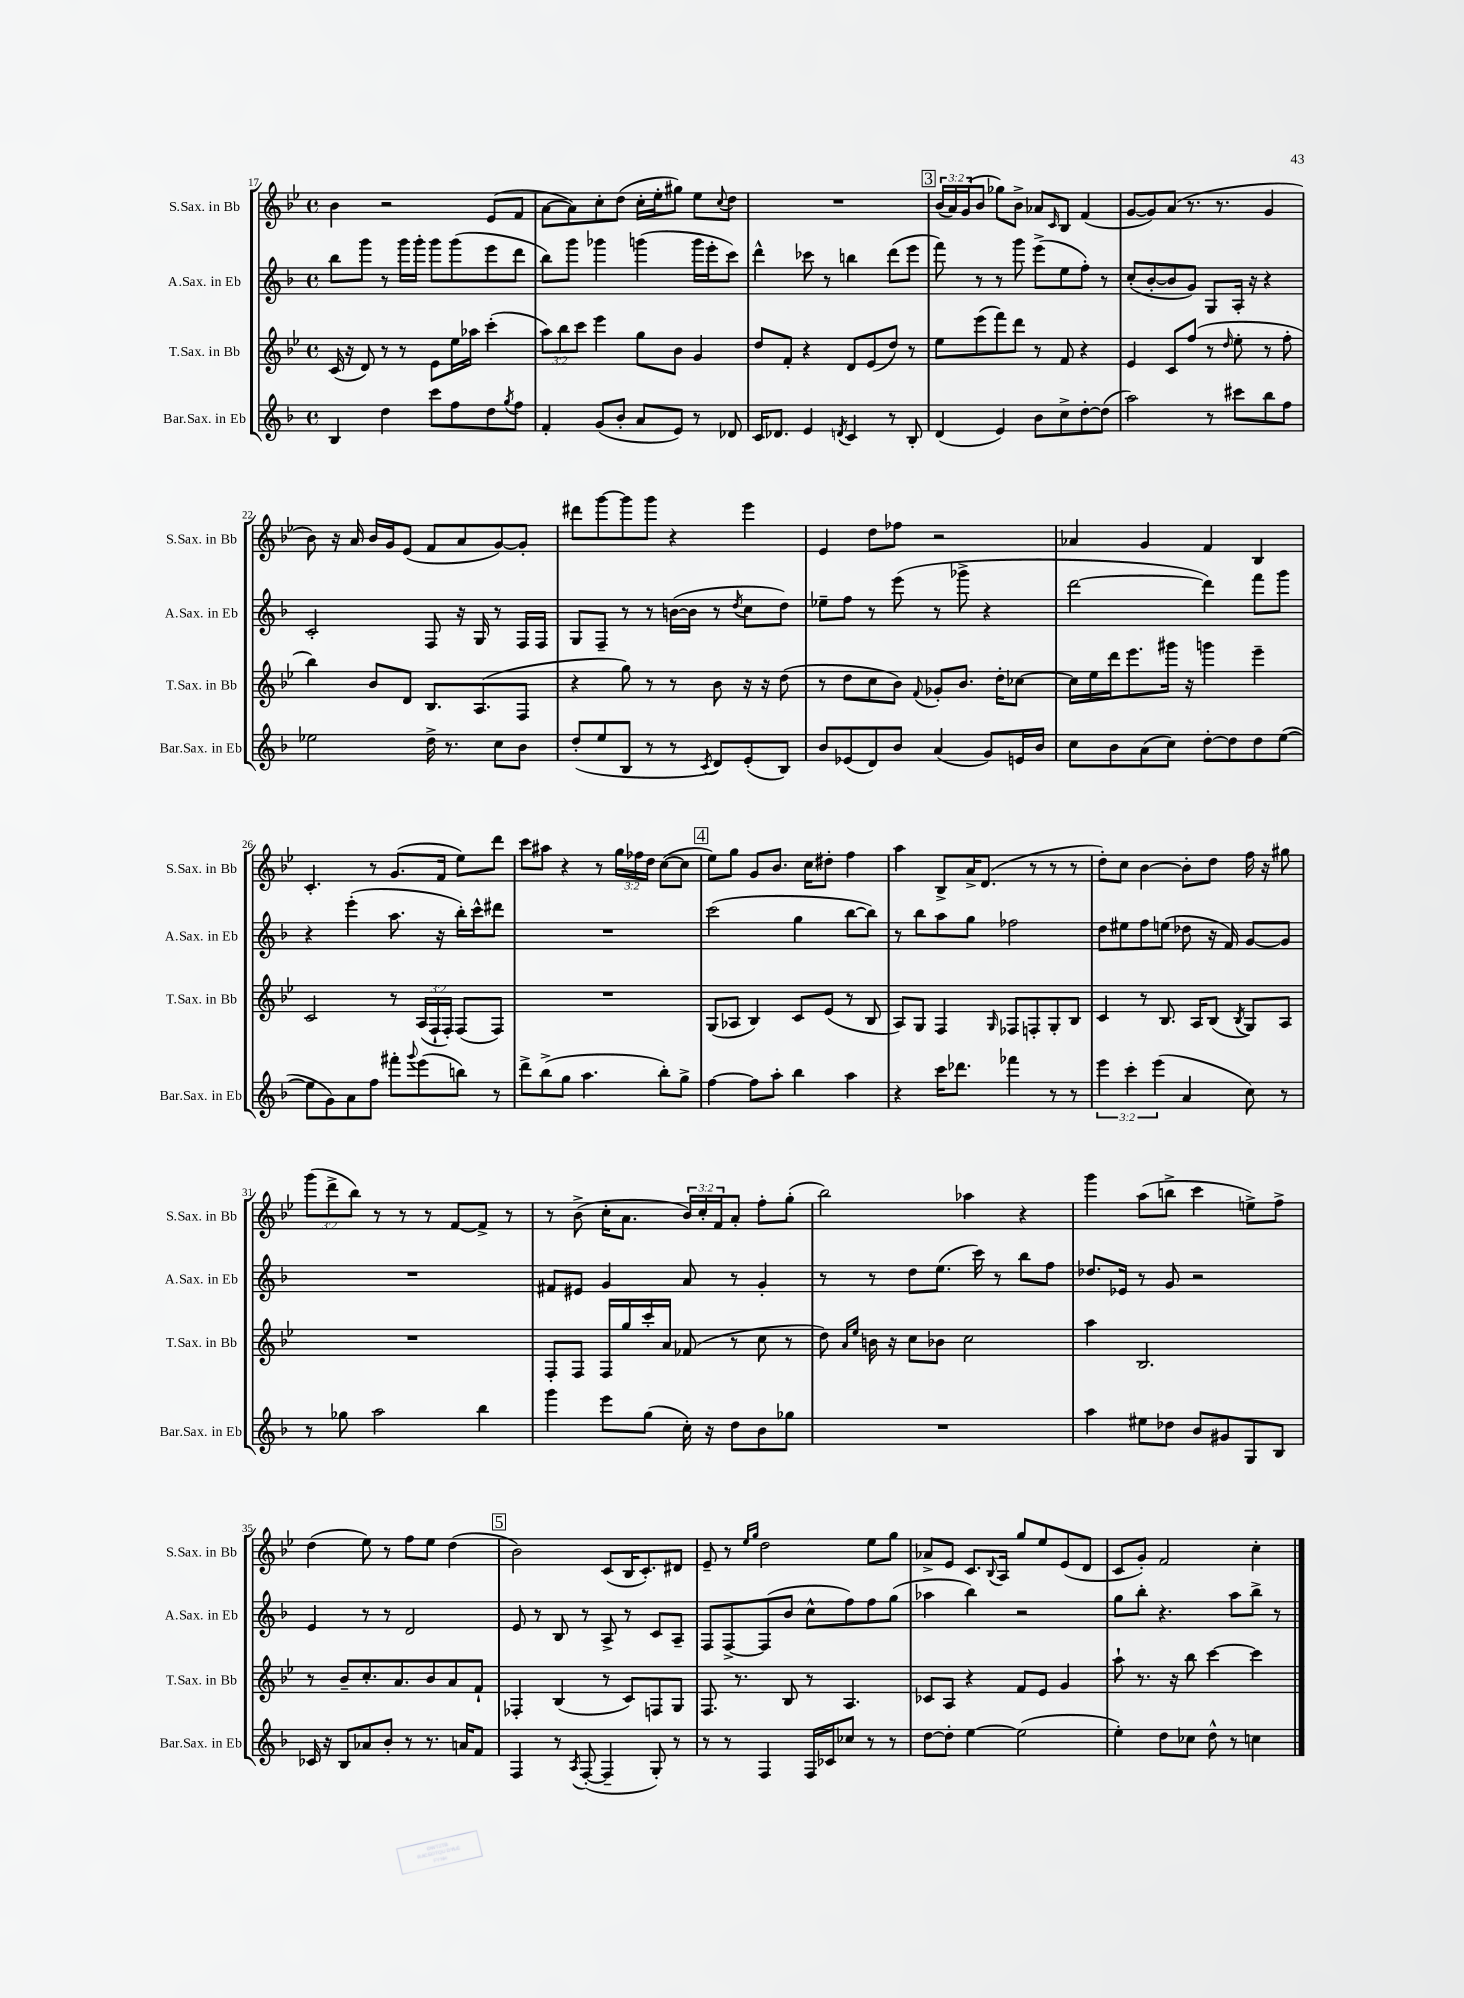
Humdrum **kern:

**kern	**kern	**kern	**kern
*staff4	*staff3	*staff2	*staff1
*clefG2	*clefG2	*clefG2	*clefG2
*k[b-]	*k[b-e-]	*k[b-]	*k[b-e-]
*M4/4	*M4/4	*M4/4	*M4/4
*met(c)	*met(c)	*met(c)	*met(c)
4B-	(16c	8bb-	4b-
.	16r	.	.
.	8d)	8ggg	.
4dd	8r	8r	2r
.	8r	16ggg	.
.	.	16ggg'	.
8ccc	8e-	8ggg	.
8ff	16ee-	(8ggg	.
.	16aa-	.	.
8dd	(4ccc'	8eee	(8e-
8qgg	.	.	.
8ff	.	8ddd	8f
=	=	=	=
4f'	12aa)	8bb-)	[8a
.	12bb-	.	.
.	.	8ggg	8a])
.	12ccc	.	.
(8g	4eee-	4ggg-	8cc'
8b-'	.	.	(8dd
8a	8gg	(4ggg	16cc'
.	.	.	16ee-'
8e)	8b-	.	8gg#)
8r	4g	16ggg	8ee-
.	.	16eee'	.
.	.	.	8qqcc
8d-	.	8ccc)	8dd
=	=	=	=
16c	8dd	4ddd^^	1r
8.d-	.	.	.
.	8f'	.	.
4e	4r	8ccc-	.
.	.	8r	.
8qd	.	.	.
4c	8d	4bb	.
.	(8e-	.	.
8r	8dd)	(8ddd	.
8B-'	8r	8eee	.
=	=	=	=
(4d	8ee-	8fff)	(24b-
.	.	.	24a)
.	.	.	(24g
.	(8eee-	8r	8b-
4e)	8fff)	8r	8gg-)
.	8ddd	8ggg	8b-^
8b-	8r	(8eee^	8a-
.	.	.	16qqc
8cc^	8f	8ee	8B-
[8dd'	4r	8ff')	(4f
(8dd]	.	8r	.
=	=	=	=
2aa)	4e-	(8cc'	[8g
.	.	[8b-'	8g])
.	8c	8b-]	(8a
.	(8ff	8g)	8.r
8r	8r	8G	.
.	.	.	8.r
.	16qqdd	.	.
8ccc#	8ee-'	16A'	.
.	.	16r	.
8bb-	8r	4r	4g
8ff	8ff'	.	.
=	=	=	=
2ee-	4bb-)	2c'	8b-)
.	.	.	16r
.	.	.	16a
.	8b-	.	16b-
.	.	.	16g
.	8d	.	(8e-
16dd^	8.B-	8F	8f
8.r	.	.	.
.	.	16r	8a
.	(8.A	16G	.
8cc	.	8r	[8g)
8b-	8F	16F	8g']
.	.	16F	.
=	=	=	=
(8dd'	4r	8G	8ddd#
8ee	.	8F~	[8ggg
8B-	8gg)	8r	8ggg]
8r	8r	8r	8ggg
8r	8r	([16b	4r
.	.	16b]	.
8qc	.	.	.
8d)	8b-	8r	.
.	.	8qdd	.
(8e'	16r	8cc	4eee-
.	16r	.	.
8B-)	(8dd	8dd)	.
=	=	=	=
8b-	8r	8ee-~	4e-
(8e-	8dd	8ff	.
8d)	8cc	8r	8dd
8b-	8b-)	(8eee	8ff-
.	8qqf	.	.
(4a	8g-'	8r	2r
.	8.b-	8ggg-^	.
8g)	.	4r	.
.	16dd'	.	.
16e	[8cc-	.	.
16b-	.	.	.
=	=	=	=
8cc	16cc-]	[2ddd	4a-
.	16ee-	.	.
8b-	16ddd	.	.
.	8.eee-	.	.
(8a	.	.	4g
8cc)	16ggg#	.	.
.	16r	.	.
[8dd'	4ggg	4ddd])	4f
8dd]	.	.	.
8dd	4eee-~	8fff	4B-
([8ee	.	8ggg	.
=	=	=	=
8ee]	2c	4r	4.c'
8g)	.	.	.
8a	.	(4eee'	.
8ff	.	.	8r
8fff#'	8r	8.aa	(8.g
8qqggg	.	.	.
(8eee	(24A	.	.
.	24F`	.	.
.	.	16r	16f
.	24F')	.	.
8bb)	(8F	16bb-')	8ee-)
.	.	16ccc^^	.
8r	8F)	8ddd#	8ddd
=	=	=	=
8ddd^	1r	1r	8ccc
(8bb-^	.	.	8aa#
8gg	.	.	4r
4.aa	.	.	.
.	.	.	8r
.	.	.	24gg
.	.	.	24ff-
.	.	.	24dd
8bb-')	.	.	([8cc
8gg^	.	.	8cc]
=	=	=	=
[4ff	(8G	(2ccc	8ee-)
.	8A-	.	8gg
8ff]	4B-)	.	8g
8aa'	.	.	8.b-
4bb-	8c	4gg	.
.	.	.	16cc
.	(8e-	.	8dd#'
4aa	8r	[8bb-	4ff
.	8B-	8bb-])	.
=	=	=	=
4r	8A)	8r	4aa
.	8G	8bb-	.
16ccc	4F	8aa	8B-^
8.ddd-	.	.	.
.	.	8gg	16a^
.	.	.	(8.d
.	16qqG	.	.
4fff-	8F-	2ff-	.
.	8F'	.	8r
8r	8G'	.	8r
8r	8B-	.	8r
=	=	=	=
6eee	4c	8dd	8dd')
.	.	8ee#	8cc
6ccc'	.	.	.
.	8r	8ff	[4b-
(6eee	.	.	.
.	8.B-	(8ee	.
4a	.	8dd-	8b-']
.	16A	.	.
.	(8B-	16r	8dd
.	.	16f)	.
.	8qB-	.	.
8cc)	8G)	[8g	16ff
.	.	.	16r
8r	8A	8g]	8gg#
=	=	=	=
8r	1r	1r	(12ggg
.	.	.	12ddd^
8gg-	.	.	.
.	.	.	12bb-)
2aa	.	.	8r
.	.	.	8r
.	.	.	8r
.	.	.	[8f
4bb-	.	.	8f^]
.	.	.	8r
=	=	=	=
4ggg	8F'	8f#	8r
.	8F	8e#	(8b-^
8eee	16F	4g	16cc'
.	16gg	.	8.a
(8gg	16ccc'	.	.
.	16a	.	.
16cc')	(8f-	8a	24b-)
.	.	.	24cc'
16r	.	.	.
.	.	.	24f
8dd	8r	8r	8a'
8b-	8cc	4g'	8ff'
8gg-	8r	.	(8gg'
=	=	=	=
1r	8dd)	8r	2bb-)
.	16qqa	.	.
.	16qqee-	.	.
.	16b	8r	.
.	16r	.	.
.	8cc	8dd	.
.	8b-	(8.ee	.
.	2cc	.	4aa-
.	.	16ccc)	.
.	.	8r	.
.	.	8bb-	4r
.	.	8ff	.
=	=	=	=
4aa	4aa	8.dd-	4ggg
.	.	16e-	.
8ee#	2.B-	8r	(8aa
8dd-	.	8g	8bb^
8b-	.	2r	4ccc
8g#	.	.	.
8G	.	.	8ee^)
8B-	.	.	8ff^
=	=	=	=
16c-	8r	4e	(4dd
16r	.	.	.
8B-	8b-~	.	.
8a-	8.cc'	8r	8ee-)
8b-'	.	8r	8r
.	8.a	.	.
8r	.	2d	8ff
8.r	8b-	.	8ee-
.	8a	.	(4dd
16a	.	.	.
8f	8f`	.	.
=	=	=	=
4F	4F-'	8e	2b-)
.	.	8r	.
8r	(4B-	8B-	.
8qA	.	.	.
([8F'	.	8r	.
4F~]	8r	8A^	(8c
.	8c)	8r	16B-
.	.	.	8.c')
8G')	8F	8c	.
8r	8G	8A~	8d#
=	=	=	=
8r	8.F	8F	8e-~
8r	.	[8F^	8r
.	8.r	.	.
.	.	.	16qqee-
.	.	.	16qqgg
4F	.	(8F]	2dd
.	8B-	8b-	.
16F	8r	8cc^^	.
16c-	.	.	.
8cc-	4.A	8ff)	.
8r	.	8ff	8ee-
8r	.	(8gg	8gg
=	=	=	=
[8dd	8c-	4aa-	8a-^
8dd']	8A	.	8e-
[4ee	4r	4bb-)	8.c
.	.	.	8qqB-
.	.	.	16A
(2ee]	8f	2r	8gg
.	8e-	.	8ee-
.	4g	.	(8e-
.	.	.	8d
=	=	=	=
4ee')	8aa`	8gg	8c
.	8.r	8bb-'	8g')
8dd	.	4.r	2f
.	16r	.	.
8cc-	8bb-	.	.
8dd^^	[4ccc	.	.
8r	.	8aa	.
4cc	4ccc]	8bb-^	4cc'
.	.	8r	.
==	==	==	==
*-	*-	*-	*-
